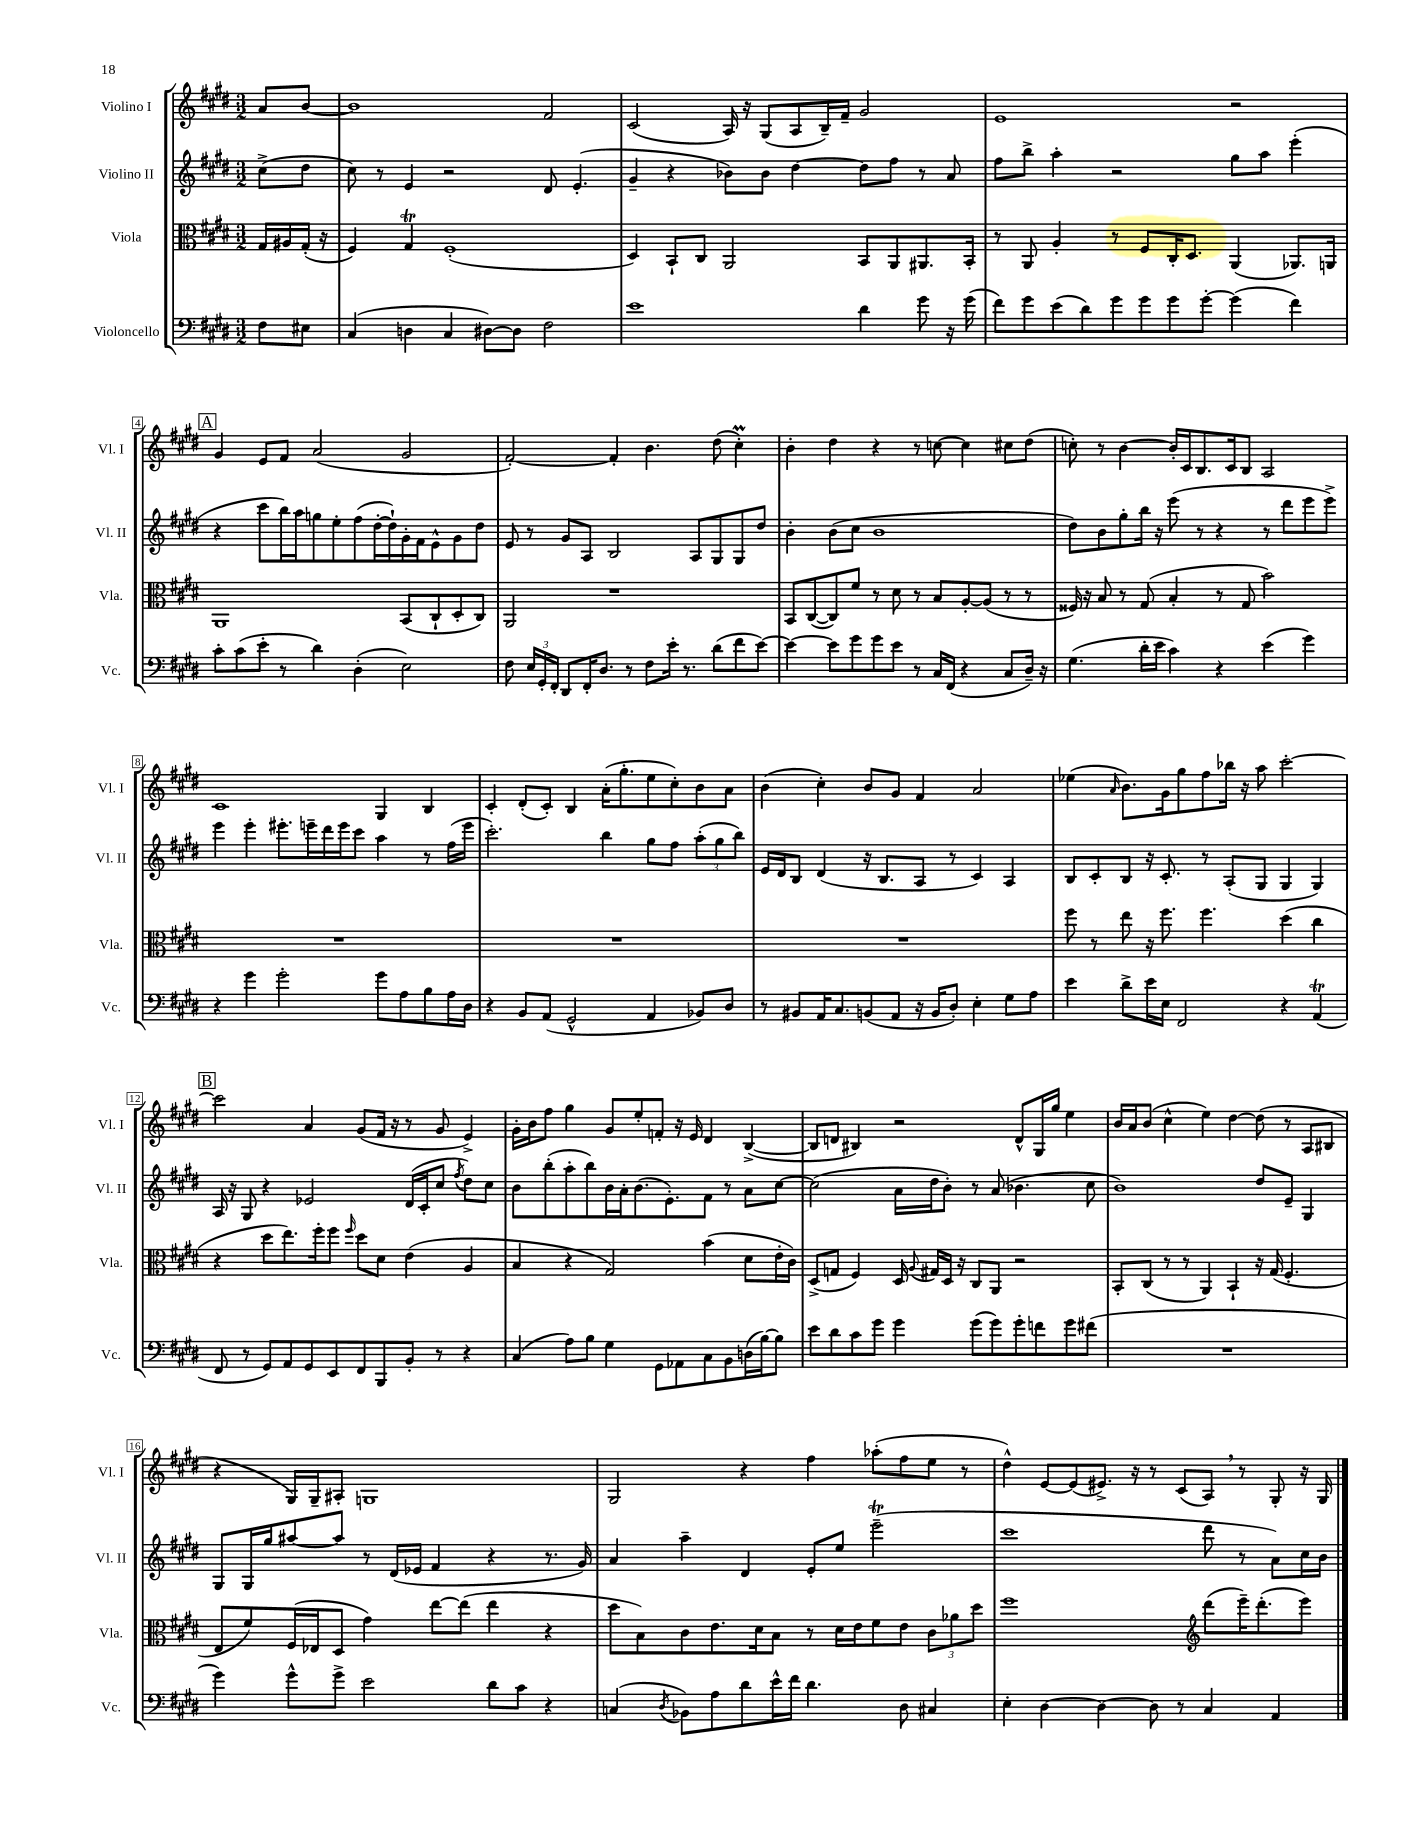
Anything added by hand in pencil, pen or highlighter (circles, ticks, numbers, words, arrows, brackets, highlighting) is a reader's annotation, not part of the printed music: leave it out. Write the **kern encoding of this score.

**kern	**kern	**kern	**kern
*part4	*part3	*part2	*part1
*staff4	*staff3	*staff2	*staff1
*I"Violoncello	*I"Viola	*I"Violino II	*I"Violino I
*I'Vc.	*I'Vla.	*I'Vl. II	*I'Vl. I
*clefF4	*clefC3	*clefG2	*clefG2
*k[f#c#g#d#]	*k[f#c#g#d#]	*k[f#c#g#d#]	*k[f#c#g#d#]
*M3/2	*M3/2	*M3/2	*M3/2
=	=	=	=
8F#\L	16G#/LL	(8cc#^\L	8a/L
.	16A#X/	.	.
8E#X\J	(16G#'/JJ	8dd#\J	[8b/J
.	16r	.	.
=1	=1	=1	=1
(4C#/	4F#/)	8cc#\)	1b]
.	.	8r	.
4Dn\	4G#t/	4e/	.
4C#/	(1F#'	2r	.
[8D#X\L)	.	.	.
8D#\J]	.	.	.
2F#\	.	8d#/	2f#/
.	.	(4.e'/	.
=2	=2	=2	=2
1e	4D#/)	4g#~/	(2c#/
.	8BB`/L	4r	.
.	8C#/J	.	.
.	2AA/	8b-X\L)	16A/)
.	.	.	16r
.	.	8b-\J	(8G#/L
.	.	[4dd#\	8A/
.	.	.	16B~/L)
.	.	.	16f#~/JJ
4d#\	8BB/L	8dd#\L]	2g#/
.	8AA/	8ff#\J	.
8g#\	8.AA#X/	8r	.
16r	.	8a/	.
(16g#\	16BB'/Jk	.	.
=3	=3	=3	=3
8f#\L)	8r	8ff#\L	1e
8g#\	8AA/	8bb^\J	.
(8e\	4A'/	4aa'\	.
8d#\)	.	.	.
8g#\	8r	2r	.
8g#\	8F#/L	.	.
8g#\	16C#'/K	.	.
.	8.D#/J	.	.
[8g#'\J	.	.	.
(4g#\]	(4AA/	8gg#\L	2r
.	.	8aa\J	.
4f#\)	8.AA-X/L)	(4eee'\	.
.	16AAn/Jk	.	.
!!LO:LB:g=z
!!LO:REH:place=s1:t=A
=4	=4	=4	=4
8c#'\L	1AA	4r	4g#/
(8c#\	.	.	.
8e'\J	.	8ccc#\L	8e/L
8r	.	16bb\L)	8f#/J
.	.	16aa\J	.
4d#\)	.	8ggn\	(2a/
.	.	8ee'\	.
(4D#'\	.	(8ff#\	.
.	.	[16dd#'\L	.
.	.	16dd#`\])	.
2E\)	(8BB/L	16g#'\	2g#/
.	.	16f#\J	.
.	8C#`/	8e^^\	.
.	8D#'/	8g#\	.
.	8C#/J)	8dd#\J	.
=5	=5	=5	=5
8F#\	2AA/	8e/	[2f#'/)
24E/LL	.	8r	.
24GG#'/	.	.	.
24FF#'/JJ	.	.	.
8DD#/L	.	8g#/L	.
16FF#'/K	.	8A/J	.
8.D#/J	.	.	.
.	1r	2B/	4f#'/]
8r	.	.	.
8F#\L	.	.	4.b\
16e'\Jk	.	.	.
8.r	.	.	.
.	.	8A/L	.
(8d#\L	.	8G#/	(8dd#\
8f#\	.	8G#/	4cc#M'\)
[8e\J)	.	8dd#/J	.
=6	=6	=6	=6
4e\_	8BB/L	4b'\	4b'\
.	([8C#/	.	.
8e\L]	8C#/])	(8b\L	4dd#\
8g#\	8f#/J	8cc#\J	.
8g#\	8r	1b	4r
8e\J	8d#\	.	.
8r	8r	.	8r
16C#/LL	8B/L	.	[8ccn\
(16FF#/JJ	.	.	.
4r	[8A'/	.	4cc\]
.	(8A/J]	.	.
8C#/L	8r	.	8cc#X\L
16D#~/Jk)	8r	.	(8dd#\J
16r	.	.	.
=7	=7	=7	=7
(4.G#\	16F##X/)	8dd#\L)	8ccn'\)
.	16r	.	.
.	8B/	8b\	8r
.	8r	8gg#'\	[4b\
16d#'\LL	(8G#/	16bb\Jk	.
16e\JJ	.	16r	.
4c#\)	4B'/	(8eee\	16b'/LL]
.	.	.	16c#/J
.	.	8r	8.B/
4r	8r	4r	.
.	.	.	16c#/k
.	8G#/	.	8B/J
(4e\	2b\)	8r	2A/
.	.	8ddd#\L	.
4g#\)	.	8eee\	.
.	.	8eee^\J)	.
!!LO:LB:g=z
=8	=8	=8	=8
4r	1.r	4eee\	1c#
4g#\	.	4eee'\	.
2g#'\	.	8.eee#X'\L	.
.	.	16eeen~\L	.
.	.	16ddd#\	.
.	.	16eee\J	.
.	.	8ccc#\J	.
8g#\L	.	4aa\	4G#/
8A\	.	.	.
8B\	.	8r	4B/
16A\L	.	(16ff#\LL	.
16D#\JJ	.	16eee\JJ	.
=9	=9	=9	=9
4r	1.r	2.ccc#'\)	4c#'/
8BB/L	.	.	(8d#'/L
(8AA/J	.	.	8c#'/J)
2GG#^^/	.	.	4B/
.	.	4bb\	(16a'\KL
.	.	.	8.gg#'\
4AA/	.	8gg#\L	8ee\
.	.	8ff#\J	8cc#'\)
8BB-X/L)	.	(12aa'\L	8b\
.	.	12gg#\	.
8D#/J	.	.	8a\J
.	.	12bb\J)	.
=10	=10	=10	=10
8r	1.r	16e/LL	(4b\
.	.	16d#/J	.
8BB#X/L	.	8B/J	.
16AA/K	.	(4d#/	4cc#'\)
8.C#/	.	.	.
(8BBn/	.	16r	8b/L
.	.	8.B/L	.
8AA/J	.	.	8g#/J
16r	.	8A/J	4f#/
16BB/KL	.	.	.
8D#'/J)	.	8r	.
4E'\	.	4c#/)	2a/
8G#\L	.	4A/	.
8A\J	.	.	.
=11	=11	=11	=11
4e\	8ff#\	8B/L	(4ee-X\
.	8r	8c#'/	.
.	.	.	16qqa/
8d#^\L	8ee\	8B/J	8.b\L)
16e\L	16r	16r	.
16E\JJ	8.ff#\	8.c#'/	16g#\k
2FF#/	.	.	8gg#\
.	4.ff#\	8r	8ff#\
.	.	(8A'/L	16bb-X\Jk
.	.	.	16r
.	.	8G#/J	8aa\
4r	(4dd#\	4G#/	[2ccc#'\
(4AAT/	4cc#\	4G#/)	.
!!LO:LB:g=z
!!LO:REH:place=s1:t=B
=12	=12	=12	=12
8FF#/	4r	16A/	2ccc#\]
.	.	16r	.
8r	.	8G#/	.
8GG#/L)	8dd#\L	4r	.
8AA/	8.ee\)	.	.
8GG#/	.	2e-X/	4a/
.	16ff#'\k	.	.
8EE/	8ff#\J	.	.
.	16qqff#/	.	.
8FF#/	8dd#\L	.	(8g#/L
8BBB/	8d#\J	.	16f#/Jk
.	.	.	16r
8BB'/J	(4e\	(16d#/LL	8r
.	.	16c#'/J	.
8r	.	8cc#/J	8g#/
.	.	8qff#/	.
4r	4A/	8dd#\L)	4e^/)
.	.	8cc#\J	.
=13	=13	=13	=13
(4C#/	4B/	8b\L	16g#'\LL
.	.	.	16b\J
.	.	(8bb'\	8ff#\J
8A\L)	4r	8aa'\	4gg#\
8B\J	.	8bb\)	.
4G#\	2G#/)	16b\L	8g#/L
.	.	16a'\J	.
.	.	(8.b\	8ee'/
8GG#\L	.	.	8fn'/J
.	.	8.e'\)	.
8AA-X\	.	.	16r
.	.	.	16e/
8C#\	(4b\	8f#\J	4d#/
8BB\	.	8r	.
(16Dn\L	8d#\L	8a\L	([4B^/
[16B\J)	.	.	.
8B\J]	16e'\L	[8cc#\J	.
.	16c#\JJ)	.	.
=14	=14	=14	=14
8e\L	(8D#^/L	(2cc#\]	8B/L]
8d#\	8Gn/J	.	8dn/J
8c#\	4F#/)	.	4B#X/)
8g#\J	.	.	.
4g#\	16D#/	16a\LL	2r
.	8qqA/	.	.
.	16G#X/LL	16dd#\J	.
.	16D#/JJ	8b'\J)	.
.	16r	.	.
(8g#\L	8C#/L	8r	.
8g#\)	8AA/J	(8a/	.
8g#'\	2r	4.b-X\	8d^^/L
8fn\	.	.	16G#/L
.	.	.	16gg#/JJ
8g#\	.	.	4ee\
(8f#X\J	.	8cc#\	.
=15	=15	=15	=15
1.r	8BB'/L	1b)	16b/LL
.	.	.	16a/J
.	(8C#/J	.	(8b/J
.	8r	.	4cc#^^\
.	8r	.	.
.	4AA/)	.	4ee\)
.	4BB`/	.	[4dd#\
.	16r	8dd#/L	(8dd#\]
.	(16G#/	.	.
.	4.F#'/	8e~/J	8r
.	.	4G#/	8A/L
.	.	.	8B#X/J
!!LO:LB:g=z
=16	=16	=16	=16
4g#\)	8E/L	8G#/L	4r
.	8f#/)	16G#/L	.
.	.	16gg#/J	.
8g#^^\L	(16F#/L	[8aa#X/	16G#/LL)
.	16E-X/J	.	16G#~/J
8g#^\J	8D#/J	8aa#/J]	8A#X'/J
2e\	4g#\)	8r	1Gn
.	.	(16d#/LL	.
.	.	16e-X/JJ	.
.	[8ee\L	4f#/	.
.	(8ee\J]	.	.
8d#\L	4ee\	4r	.
8c#\J	.	.	.
4r	4r	8.r	.
.	.	16g#/)	.
=17	=17	=17	=17
(4Cn/	8dd#\L	4a/	2G#/
.	8B\)	.	.
8qD#/	.	.	.
8BB-X\L)	8c#\	4aa~\	.
8A\	8.e\	.	.
8d#\	.	4d#/	4r
.	16d#\k	.	.
16e^^\L	8B\J	.	.
16f#\JJ	.	.	.
4.d#\	8r	8e'/L	4ff#\
.	16d#\LL	8ee/J	.
.	16e\J	.	.
.	8f#\	(2eeeT~\	(8aa-X'\L
8D#\	8e\J	.	8ff#\
4C#X/	12c#\L	.	8ee\J
.	12a-X\	.	.
.	.	.	8r
.	12dd#\J	.	.
=18	=18	=18	=18
4E'\	1ff#	1ccc#	4dd#^^\)
[4D#\	.	.	[8e/L
.	.	.	(8e/]
4D#\_	.	.	8.e#X^/J)
.	.	.	16r
8D#\]	.	.	8r
8r	.	.	(8c#/L
*	*clefG2	*	*
4C#/	(8ddd#\L	8ddd#\	8A,/J)
.	16eee~\K)	8r	8r
.	(8.ddd#'\	.	.
4AA/	.	8a\L)	8G#'/
.	8eee\J)	16cc#\L	16r
.	.	16b\JJ	16G#/
==	==	==	==
*-	*-	*-	*-
